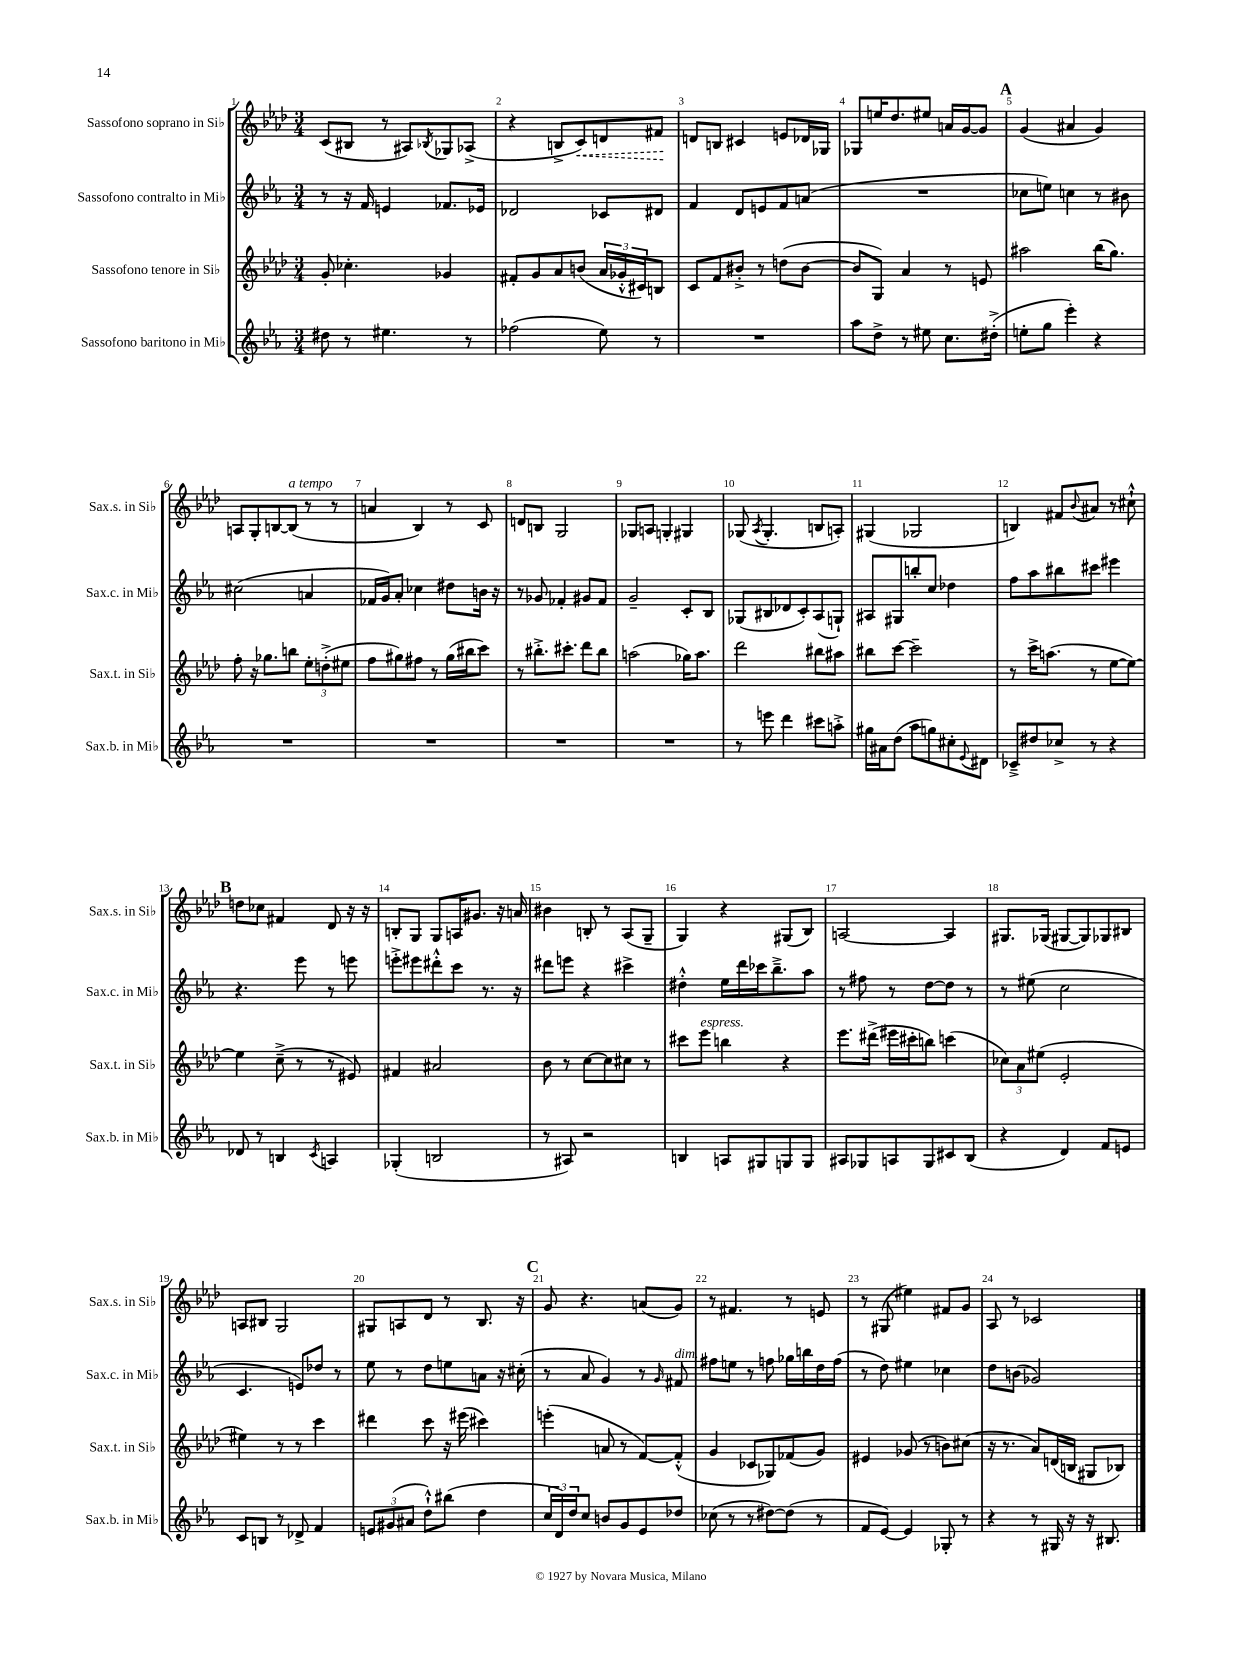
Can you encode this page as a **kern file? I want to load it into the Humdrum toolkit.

**kern	**kern	**kern	**kern
*staff4	*staff3	*staff2	*staff1
*clefG2	*clefG2	*clefG2	*clefG2
*k[b-e-a-]	*k[b-e-a-d-]	*k[b-e-a-]	*k[b-e-a-d-]
*M3/4	*M3/4	*M3/4	*M3/4
8dd#	8g'	8r	(8c
8r	4.cc-'	16r	8B#
.	.	16f	.
4.ee#	.	4e	8r
.	.	.	8A#)
.	.	.	8qB-
.	4g-	8.f-	8G-
8r	.	.	(8A-^
.	.	16e-	.
=	=	=	=
(2ff-	8f#'	2d-	4r
.	8g	.	.
.	8a-	.	8B^
.	(8b	.	8c)
8ee-)	24a-	8c-	8d
.	24g-'^^	.	.
.	24c#)	.	.
8r	8B	8d#	8f#
=	=	=	=
2.r	8c	4f	8d
.	8f	.	8B
.	8b#'^	8d	4c#
.	8r	8e	.
.	(8dd	8f	8e
.	[8b#	(8a	16d-
.	.	.	16G-
=	=	=	=
8aa-	8b#]	2.r	8G-
8dd^	8G)	.	16ee
.	.	.	8.dd-
8r	4a-	.	.
8ee#	.	.	8ee#
8.cc	8r	.	16a
.	.	.	[16g
.	8e	.	8g]
(16dd#'^	.	.	.
=	=	=	=
8ee'	2aa#	8cc-	(4g
8gg	.	8ee)	.
4eee-')	.	4cc	4a#
4r	(16bb-	8r	4g)
.	8.gg)	.	.
.	.	8b#	.
=	=	=	=
2.r	8ff'	(2cc#	8A
.	16r	.	8G'
.	8.gg-	.	.
.	.	.	[8B
.	8bb	.	(8B]
.	12ee-'	4a	8r
.	(12dd'^	.	.
.	.	.	8r
.	12ee#	.	.
=	=	=	=
2.r	8ff	16f-	4a
.	.	16g)	.
.	8gg#)	8a-'	.
.	8ff#	4cc-	4B-)
.	8r	.	.
.	(16gg#	8dd#	8r
.	16bb#	.	.
.	8ccc)	16b	8c
.	.	16r	.
=	=	=	=
2.r	8r	8r	8d
.	8.bb#'^	8g-	8B
.	.	4f-'	2G
.	8.ccc#'	.	.
.	8ddd-	8g#	.
.	8bb#	8f-	.
=	=	=	=
2.r	(2aa	2g~	8G-
.	.	.	8A
.	.	.	4G'
.	16gg-)	8c'	4G#
.	8.aa	.	.
.	.	8B-	.
=	=	=	=
8r	2ddd-	(8G-	(8G-
.	.	.	8qA-
8eee	.	8B#	4.G-'
4ddd	.	8d-	.
.	.	8c')	.
8ccc#	8bb#	(8A-	8B
8aa'^	8aa#	8G`)	8A')
=	=	=	=
16gg#	8bb#	8A#	(4G#
16a#	.	.	.
(8dd	[8ccc	8G#	.
8aa-	2ccc~]	8bb'	2G-
8gg)	.	8cc	.
8cc#'	.	4dd-	.
8qqe-	.	.	.
8d#	.	.	.
=	=	=	=
8c-~^	8r	8ff	4B)
8dd#	16ccc^	8aa-	.
.	(8.aa	.	.
8cc-^	.	8bb#	8f#
.	.	.	8qqb-
8r	8r	8ccc#	8a#
4r	[8ee-	4eee#	8r
.	8ee-_)	.	8cc#`^^
=	=	=	=
8d-	4ee-]	4.r	8dd
8r	.	.	8cc-
4B	(8cc~^	.	4f#
.	8r	8eee-	.
8qc	.	.	.
4A	8r	8r	8d-
.	8e#)	8eee	16r
.	.	.	16r
=	=	=	=
(4G-'	4f#	8eee'^	8B'
.	.	8eee#	8G
2B	2a#	8ddd#'^^	8G
.	.	8ccc	16A
.	.	.	8.g#
.	.	8.r	.
.	.	.	16r
.	.	16r	16a
=	=	=	=
8r	8b-	8ddd#	4b#
8A#)	8r	8eee	.
2r	[8cc	4r	8B'
.	8cc]	.	8r
.	8cc#	4ccc#^	(8A-
.	8r	.	8G~
=	=	=	=
4B	8ccc#	4dd#'^^	4G)
.	8eee-	.	.
8A	4bb	16ee-	4r
.	.	16ddd	.
8G#	.	16ccc-	.
.	.	8.bb-~^	.
8G	4r	.	(8G#
8G	.	8aa-	8B-)
=	=	=	=
8A#	8.eee-	8r	[2A
8G-	.	8ff#	.
.	(16ddd#^	.	.
8A	16eee#	8r	.
.	16ccc#'	.	.
8G-	8bb)	[8dd	.
8c#	(4ccc	8dd]	4A]
(8B-	.	8r	.
=	=	=	=
4r	12cc-)	8r	8.G#
.	12a-	.	.
.	.	(8ee#	.
.	(12ee#	.	.
.	.	.	(16G-
4d)	2e-'	2cc	[8G#
.	.	.	8G#])
8f	.	.	8G-
8e	.	.	8B#
=	=	=	=
8c	4ee#)	4.c	8A
8B	.	.	8B#
8r	8r	.	2G
8d-^	8r	8e)	.
4f	4ccc	8dd-	.
.	.	8r	.
=	=	=	=
12e	4ddd#	8ee-	8G#
(12g#	.	.	.
.	.	8r	8A
12a#	.	.	.
8dd`^^)	8ccc	8dd	8d-
(8bb#	16r	8ee	8r
.	(16eee#	.	.
4dd	4ccc#)	8a	8.B-
.	.	16r	.
.	.	(16cc#'	16r
=	=	=	=
24cc	(4eee'	8r	8g
24d)	.	.	.
24dd	.	.	.
8cc	.	8a-	4.r
8b	8a	4g)	.
8g	8r	.	.
8e-	[8f)	8r	(8a
.	.	16qqg	.
8dd-	(8f'^^]	8f#	8g)
=	=	=	=
(8cc-	4g	8ff#	8r
8r	.	8ee	4.f#
8r	8c-	8r	.
[8dd#)	8G-)	8ff	.
(8dd#]	(8f-	16gg-	8r
.	.	16bb	.
8r	8g)	16dd	8e
.	.	(16ff	.
=	=	=	=
8f	4e#	8r	8r
[8e-)	.	8dd)	(8G#
4e-]	(8g-	4ee#	4ee#)
.	8r	.	.
8G-'	8b)	4cc-	8f#
8r	(8cc#	.	8g
=	=	=	=
4r	16r	8dd	8A-
.	8.r	.	.
.	.	(8b	8r
8r	8a-)	2g-)	2c-
16G#	(16d	.	.
16r	16B	.	.
16r	8G#	.	.
8.B#	.	.	.
.	8B-)	.	.
==	==	==	==
*-	*-	*-	*-
